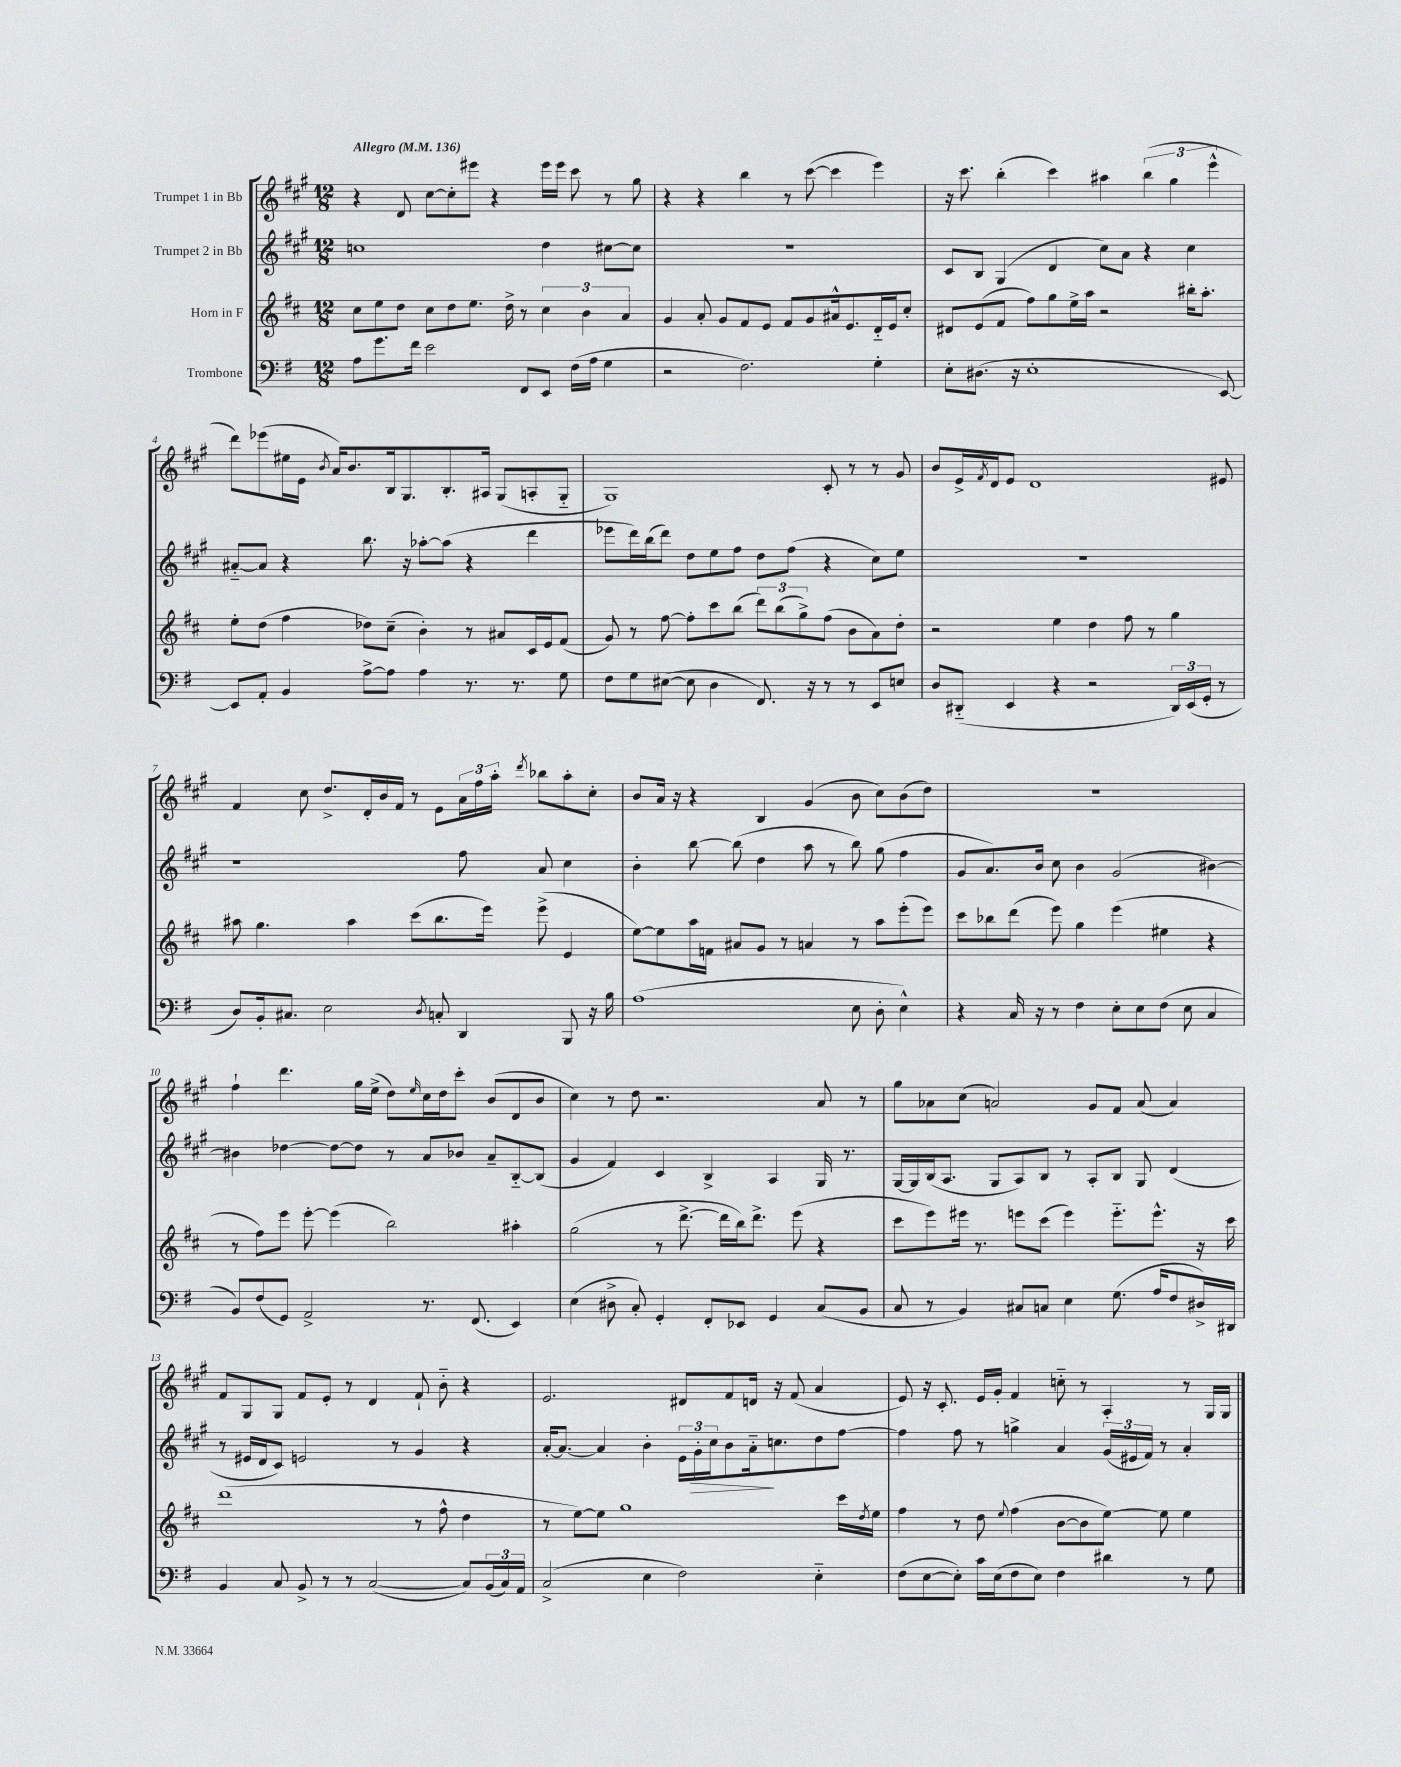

**kern	**kern	**kern	**kern
*staff4	*staff3	*staff2	*staff1
*clefF4	*clefG2	*clefG2	*clefG2
*k[f#]	*k[f#c#]	*k[f#c#g#]	*k[f#c#g#]
*M12/8	*M12/8	*M12/8	*M12/8
*MM136	*MM136	*MM136	*MM136
8A	8cc#	1cc	4r
8.g	8ee	.	.
.	8dd	.	8d
16f#	.	.	.
2e	8cc#	.	[8cc#
.	8dd	.	8cc#']
.	8.ee	.	8eee#
.	.	.	4r
.	16dd^	.	.
8FF#	8r	.	.
8EE	6cc#	4dd	16eee#
.	.	.	16eee#
(16F#	.	.	8ccc#
.	6b	.	.
16A	.	.	.
4G	.	[8cc#	8r
.	6a	.	.
.	.	8cc#]	8gg#
=	=	=	=
2r	4g	1.r	4r
.	8a'	.	4r
.	8g	.	.
2.F#)	8f#	.	4bb
.	8e	.	.
.	8f#	.	8r
.	8g	.	([8ccc#
.	16a#^^	.	4ccc#]
.	8.e	.	.
4G'	16d'~	.	4eee)
.	16e	.	.
.	8cc#'	.	.
=	=	=	=
8E'	8d#	8c#	16r
.	.	.	8.ccc#
(8.D#	(8e	8B	.
.	8f#	(4G#	(4bb'
16r	.	.	.
1E'	8ff#)	.	.
.	8gg	4d	4ccc#)
.	16ee^	.	.
.	16aa	.	.
.	2r	8cc#)	4aa#
.	.	8a	.
.	.	4r	(6bb
.	.	.	6gg#
.	16bb#'	4cc#	.
.	8.aa'	.	.
.	.	.	6eee^^
[8EE)	.	.	.
=	=	=	=
8EE]	8ee'	[8a#'~	8ddd)
8AA'	(8dd	8a#]	(8eee-
4BB	4ff#	4r	16ee#
.	.	.	16e
.	.	.	8qb
.	.	.	16a)
.	.	.	8.b
[8A^	8dd-)	8.bb	.
8A]	(8cc#~	.	16B
.	.	16r	8.G#
4A	4b')	[8aa-'	.
.	.	(8aa-]	8.B'
8.r	8r	4r	.
.	.	.	16A#
.	8a#	.	(8G#
8.r	.	.	.
.	16c#	4ddd	8A'
.	16e	.	.
8G	(8f#	.	8G#'~
=	=	=	=
8F#	8g)	8eee-	1G#)
8G	8r	16ddd)	.
.	.	(16bb	.
([8E#	[8ff#	8ddd)	.
8E#]	8ff#']	8dd	.
4D	8ccc#	8ee	.
.	(8bb	8ff#	.
8.FF#)	12ddd)	8dd	.
.	(12bb	.	.
.	.	(8ff#	.
.	12gg^)	.	.
16r	.	.	.
8r	(8ff#	4r	8c#'
8r	8b	.	8r
8EE	8a)	8cc#)	8r
8E	8dd'	8ee	8g#
=	=	=	=
8D	2r	1.r	8b
(8DD#'~	.	.	16e^
.	.	.	8qf#
.	.	.	16d
4EE	.	.	8e
.	.	.	1d
4r	4ee	.	.
2r	4dd	.	.
.	8ff#	.	.
.	8r	.	.
24DD#)	4gg	.	.
(24EE	.	.	.
24GG'	.	.	.
8r	.	.	8e#
=	=	=	=
8D)	8aa#	1r	4f#
16BB'	4.gg	.	.
8.C#	.	.	.
.	.	.	8cc#
2E	.	.	8.dd^
.	4aa#	.	.
.	.	.	16d'
.	.	.	16b
.	.	.	16f#
.	(8ccc#	.	8r
8qD	.	.	.
8C'	8.bb	.	8e
4DD	.	8ff#	24a
.	.	.	24ff#
.	16eee)	.	.
.	.	.	24aa'
.	.	.	8qddd
.	(8eee^	8a	8bb-
8BBB	4e	4cc#	8aa'
16r	.	.	8cc#'
16B	.	.	.
=	=	=	=
(1A	[8ee)	4b'	8b
.	8ee]	.	16a
.	.	.	16r
.	16aa	[8bb	4r
.	16f	.	.
.	8a#	(8bb]	.
.	8g	4dd	4B
.	8r	.	.
.	4a	8aa	(4g#
.	.	8r	.
8E	8r	8bb)	8b
8D'	8aa	(8gg#	8cc#)
4E^^)	(8eee'	4ff#	(8b
.	8eee)	.	8dd)
=	=	=	=
4r	8ccc#	8g#	1.r
.	8bb-	8.a)	.
16C	(8ddd	.	.
16r	.	16b	.
8r	8eee)	8cc#	.
4F#	4gg	4b	.
8E'	(4eee	(2g#	.
8E	.	.	.
(8F#	4ee#	.	.
8E	.	.	.
4C	4r	[4b#)	.
=	=	=	=
8BB)	8r	4b#]	4ff#`
(8F#	8ff#)	.	.
8GG)	8eee	[4dd-	4.ddd
2AA^	[8eee'	.	.
.	(4eee]	8dd-_	.
.	.	8dd-]	16gg#
.	.	.	(16ee^
.	2bb)	8r	8dd)
.	.	.	16qqee
8.r	.	8a	16cc#
.	.	.	16dd
.	.	8b-	8ccc#'
(8.FF#	.	.	.
.	.	8a~	(8b
4EE)	4aa#'	[8B'~	8d
.	.	(8B]	8b
=	=	=	=
(4E	(2gg	4g#	4cc#)
8D#^	.	4f#)	8r
8C')	.	.	8dd
4GG'	8r	4c#	2.r
.	[8.ddd^	.	.
8FF#'	.	4B^	.
.	16ddd]	.	.
8EE-	16bb)	.	.
.	8.ddd^	.	.
4GG	.	4A	.
.	(8eee	.	.
(8C	4r	16G#	8a
.	.	8.r	.
8BB	.	.	8r
=	=	=	=
8C	8ccc#	[16G#	8gg#
.	.	16G#]	.
8r	8eee)	(16B	8a-
.	.	8.A	.
4BB)	16eee#	.	(8cc#
.	8.r	.	.
.	.	8G#	2a)
8C#	8eee	8A)	.
8C	(8ccc#	8B	.
4E	4eee)	8r	.
.	.	8A'	8g#
(8.G	8.eee'~	8B	8f#
.	.	8G#	(8a
16A	8.eee^^	.	.
8F#	.	(4d	4a)
16D#^)	16r	.	.
16DD#	16ccc#	.	.
=	=	=	=
4BB	(1ddd	8r	8f#
.	.	16e#	8G#
.	.	16d	.
8C	.	8c#)	8G#
8BB^	.	2e	8f#
8r	.	.	8e'
8r	.	.	8r
([2C	.	.	4d
.	.	8r	.
.	8r	4g#	8f#`
.	8ff#^^	.	8b'~
8C])	4dd	4r	4r
(24BB	.	.	.
24C)	.	.	.
24AA	.	.	.
=	=	=	=
(2C^	8r	[16a'	2.e
.	.	8.a_	.
.	[8ee)	.	.
.	8ee]	4a]	.
.	1gg	.	.
4E	.	4b'	.
2F#)	.	24e	8d#
.	.	24g#'	.
.	.	24cc#	.
.	.	8b	8f#
.	.	16a'~	16d
.	.	8.cc	16r
.	.	.	(8f#
4E'~	.	8dd	4a
.	16ccc#	[8ff#	.
.	8qdd	.	.
.	16ee	.	.
=	=	=	=
(8F#	4ff#	4ff#]	8e)
[8E	.	.	16r
.	.	.	8.c#'
8E'])	8r	8ff#	.
16c	8dd	8r	16e
(16E	.	.	16g#'
.	8qqee	.	.
8F#	(4ff#	4gg^	4f#
8E)	.	.	.
4F#	[8b	4a	8cc'~
.	8b]	.	8r
4d#	[8ee)	(24g#	4A'
.	.	24e#	.
.	.	24f#)	.
.	8ee]	8r	.
8r	4ee	4a'	8r
8G	.	.	16G#
.	.	.	16G#
==	==	==	==
*-	*-	*-	*-
